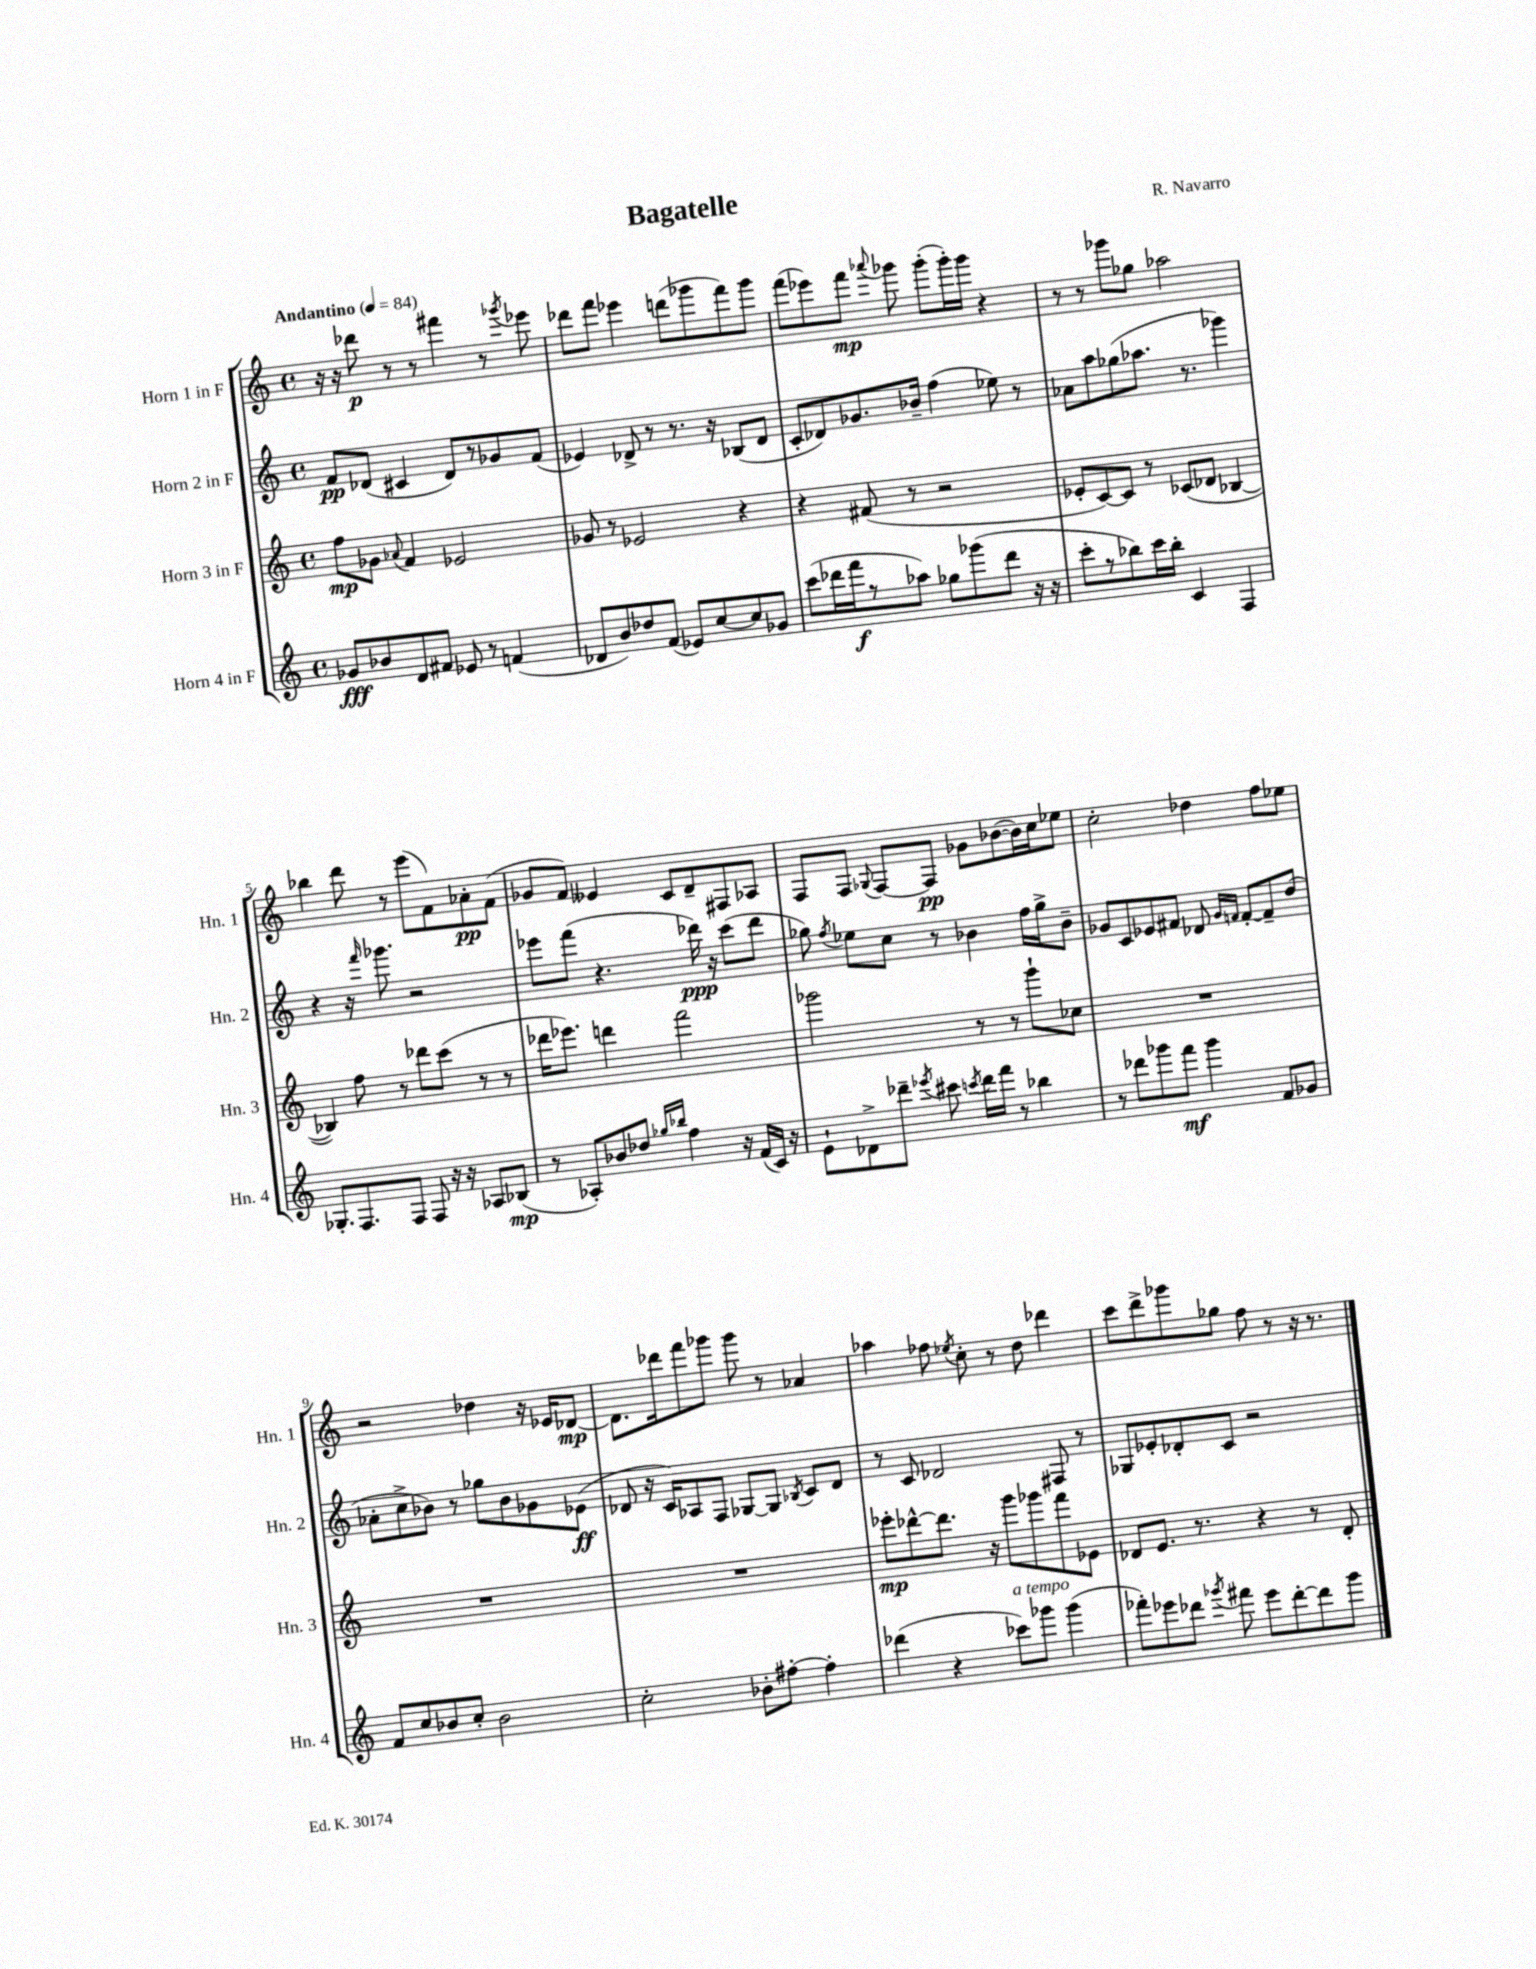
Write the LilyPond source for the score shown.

\header { title = "Bagatelle" composer = "R. Navarro" }
<<
\new StaffGroup <<
\new Staff = "s0" \with { instrumentName = "Horn 1 in F" shortInstrumentName = "Hn. 1" } {
    \clef treble \key c \major \defaultTimeSignature \time 4/4 \tempo "Andantino" 4 = 84
    \autoBeamOff r16 r16 des'''8\p r8 r8 fis'''4 r8 \acciaccatura { ges'''8 } ees'''8 |
    des'''8[ f'''8] ees'''4 d'''8[( ges'''8 f'''8) ges'''8] |
    f'''8[( ees'''8) f'''8]\mp \appoggiatura { aes'''8 } ges'''8 ges'''8[-.( ges'''16-.) ges'''16] r4 |
    r8 r8 ges'''8[ ges''8] aes''2 |
    bes''4 d'''8 r8 e'''8[( f'8) aes'8-.\pp f'8]( |
    ges'8[ f'8]) eeses'4 c'8[ d'8-- fis8 aes8] |
    f8[ f8] \appoggiatura { ges8 } f8[~ f8]\pp ges'8[ bes'8~( bes'16) c''16 ees''8] |
    c''2-. des''4 f''8[ ees''8] |
    r2 des''4 r16 ees'16[ des'8]~\mp |
    des'8.[ des'''16 f'''8 ges'''8] ges'''8 r8 aes'4 |
    aes''4 fes''8 \acciaccatura { ees''8 } c''8-. r8 d''8 des'''4 |
    c'''8[ d'''8-> ges'''8 ges''8] f''8 r8 r16 r8. \bar "|." |
}
\new Staff = "s1" \with { instrumentName = "Horn 2 in F" shortInstrumentName = "Hn. 2" } {
    \clef treble \key c \major \defaultTimeSignature \time 4/4
    \autoBeamOff f'8[\pp des'8]( cis'4 des'8[) r8 ges'8 f'8]( |
    ees'4) des'8-> r8 r8. r16 bes8[( des'8] |
    c'8[-. des'8) ges'8. bes'16]-- f''4( ees''8) r8 |
    aes'8[ a''8 ges''8( aes''8.] r8. ges'''4) |
    r4 r16 \grace { f'''16 } ges'''8. r2 |
    ees'''8[ f'''8]( r4. des'''16\ppp) r16 c'''8[( des'''8] |
    ges''8) \acciaccatura { f''8 } ees''8[ c''8] r8 bes'4 f''16[ ges''16-> bes'8]-- |
    ges'8[ c'8 ees'8 fis'8] des'8 \grace { ges'16[ f'16] } f'8[~-. f'8-- d''8]( |
    aes'8[-. c''8-> bes'8]) r8 ges''8[ bes'8 ges'8 ees'8]\ff( |
    des'8 r16 c'16[) aes8 f8] ges8[~ ges8] \acciaccatura { bes8 } c'8[ des'8] |
    r8 c'8 des'2 fis8 r8 |
    ges8[ ees'8-. des'8-. c'8] r2 \bar "|." |
}
\new Staff = "s2" \with { instrumentName = "Horn 3 in F" shortInstrumentName = "Hn. 3" } {
    \clef treble \key c \major \defaultTimeSignature \time 4/4
    \autoBeamOff f''8[\mp ges'8] \appoggiatura { aes'8 } f'4 ees'2 |
    ges'8 r8 ees'2 r4 |
    r4 fis'8( r8 r2 |
    ees'8[-. c'8~) c'8] r8 ces'8[( des'8] bes4~ |
    bes4) f''8 r8 des'''8[ c'''8]( r8 r8 |
    des'''16[ ees'''8.]) d'''4 f'''2 |
    ges'''2 r8 r8 ges'''8[-! ces''8] |
    R1 |
    R1 |
    R1 |
    ees'''8[-.\mp des'''8~-^ des'''8.] r16 g'''8[ ges'''8 f'''8 ees'8] |
    des'8[ e'8.] r8. r4 r8 des'8-. \bar "|." |
}
\new Staff = "s3" \with { instrumentName = "Horn 4 in F" shortInstrumentName = "Hn. 4" } {
    \clef treble \key c \major \defaultTimeSignature \time 4/4
    \autoBeamOff ges'8[\fff bes'8 d'8 fis'8] ees'8 r8 f'4( |
    des'8[ b'8) des''8 f'8]( ees'8[) c''8~ c''8 ges'8] |
    c'''8[( des'''16 f'''16\f r8 aes''8]) ges''8[ ges'''8( des'''8] r16 r16 |
    c'''8[-. r8 bes''8) c'''16 bes''16]-. c'4 f4 |
    ges8.[-. f8. f8] f8 r16 r16 aes8[ bes8]\mp( |
    r8 aes8[-.) bes'8 des''8] \grace { ges''16[ bes''16] } f''4 r16 f'16[( c'16]) r16 |
    e'8[-! des'8-> des'''8]-- \acciaccatura { ees'''8 } cis'''8 \acciaccatura { c'''8 } des'''16[ f'''16] r8 bes''4 |
    r8 des'''8[ ges'''8 f'''8]\mf ges'''4 f'8[ ges'8] |
    f'8[ c''8 bes'8 c''8]-. bes'2 |
    c''2-. bes'8[-. fis''8]~-. fis''4-. |
    des'''4( r4 ces'''8[^\markup { \italic "a tempo" }) ges'''8] ges'''4( |
    fes'''8[-.) ees'''8 des'''8] \acciaccatura { ges'''8 } fis'''8 ees'''8[ des'''8~-. des'''8 ges'''8] \bar "|." |
}
>>
>>
